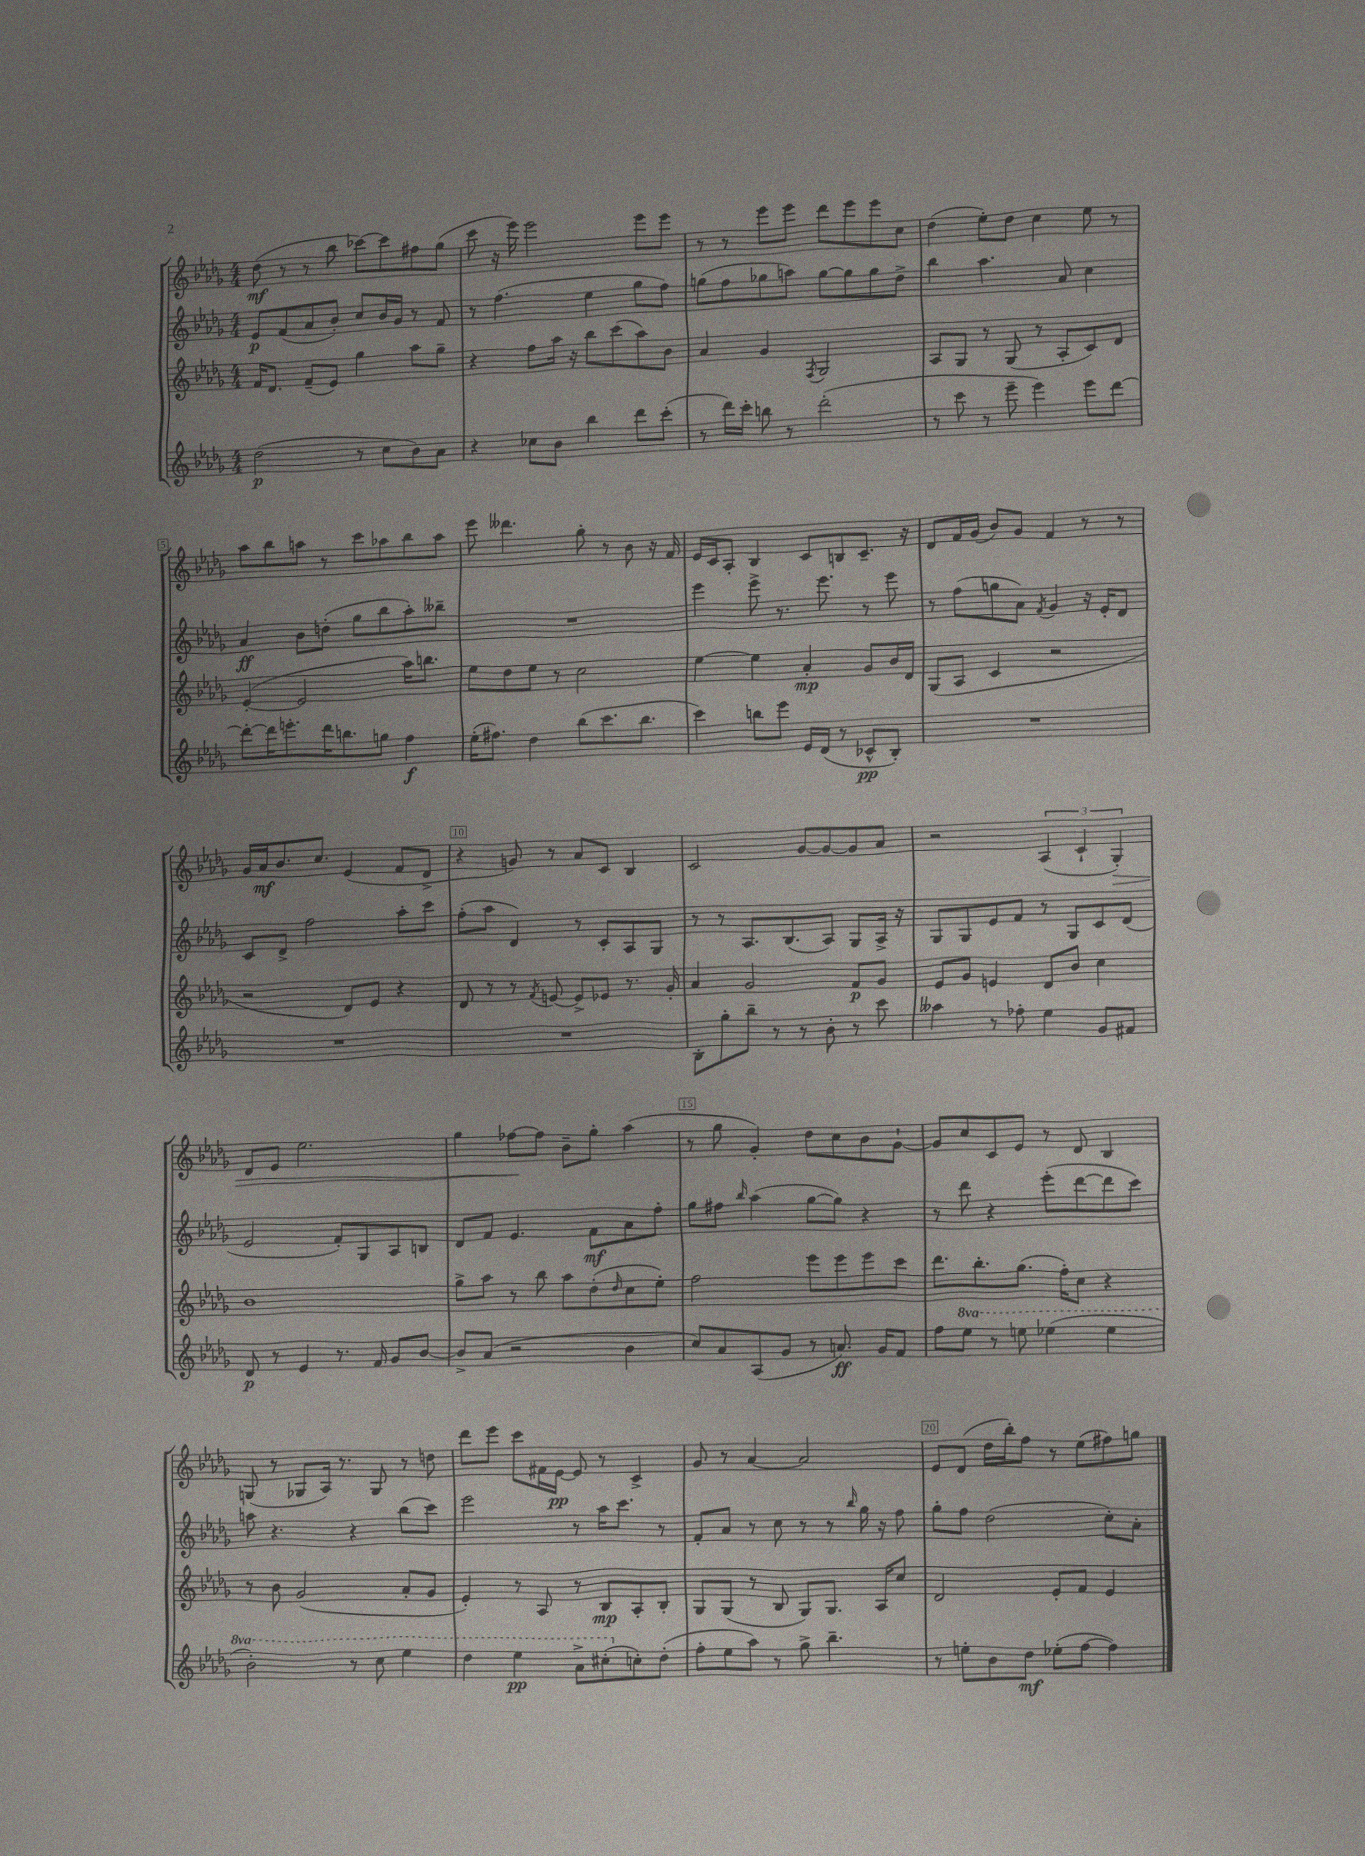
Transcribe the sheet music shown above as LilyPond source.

<<
\new StaffGroup <<
\new Staff = "s0" {
    \clef treble \key des \major \numericTimeSignature \time 4/4
    des''8\mf( r8 r8 bes''8 ces'''8~) ces'''8 fis''8 ges''8( |
    c'''8 r16 ees'''16) ees'''2 ees'''8 ees'''8 |
    r8 r8 ees'''8 ees'''8 des'''8 ees'''8 ees'''8 c''8 |
    des''4( ees''8-.) des''8 c''4 ees''8 r8 |
    aes''8 bes''8 a''8 r8 c'''8 aes''8 bes''8 aes''8 |
    ees'''8 deses'''4. ges''8-. r8 bes'8 r16 f'16 |
    ees'16 c'16 aes8-. bes4 c'8 b8 c'8.-- r16 |
    des'8 f'16 ges'16( bes'8) ges'8 f'4 r8 r8 |
    ges'16 aes'16\mf bes'8. c''8. ees'4( f'8 des'8-> |
    r4 g'8) r8 aes'8 c'8 bes4 |
    c'2 ges'8~ ges'8~ ges'8 aes'8 |
    r2 \tuplet 3/2 { aes4( c'4-! ges4-.\>) } |
    des'8 ees'8 ees''2. |
    ges''4 fes''8~\! fes''8 bes'8-- ges''8-. aes''4( |
    r8 ges''8 ges'4-.) des''8 c''8 bes'8 ges'8~-! |
    ges'8 c''8 c'8 ees'8 r8 des'8 bes4 |
    g8( r8 ges8 aes16) r8. ges8 r8 d''8 |
    des'''8 ees'''8 c'''8 fis'16 ees'16~\pp ees'8 r8 c'4-> |
    ges'8 r8 aes'4~ aes'2 |
    ees'8 des'8( des''16 bes''16-.) f''8 r8 ees''8( fis''8) g''8 \bar "|." |
}
\new Staff = "s1" {
    \clef treble \key des \major \numericTimeSignature \time 4/4
    ees'8\p f'8( aes'8 bes'8-.) c''8 bes'16 ges'16 r8 f'8 |
    r8 f''4.( ees''4 ges''8 f''8) |
    g''8( f''8 ges''8 a''8) ges''8~ ges''8 ges''8 des''8-> |
    bes''4 aes''4. aes'8 c''4 |
    aes'4\ff bes'8 d''8-.( ges''8 bes''8 aes''8-.) beses''8-- |
    R1 |
    ees'''4 ees'''8-> r8. ees'''8. r8 ees'''8 |
    r8 f''8( g''8 aes'8) \acciaccatura { f'8 } ges'4 r16 ees'16-. des'8 |
    c'8 des'8-> f''2 aes''8-. c'''8 |
    f''8-.( aes''8 des'4) r8 c'8-. aes8 ges8 |
    r8 r8 aes8. bes8.( aes8) ges8 aes16-> r16 |
    ges8 ges8 ees'8 f'8 r8 ges8 c'8 des'8( |
    ees'2 f'8-.) ges8 aes8 b8 |
    des'8 f'8 ees'4. f'8\mf aes'8 f''8-. |
    ges''8 fis''8 \grace { bes''16 } aes''4( ges''8~ ges''8) r4 |
    r8 des'''8 r4 ees'''8-.( des'''8~ des'''8 c'''8) |
    a''8 r4. r4 bes''8( c'''8) |
    ees'''2 r8 aes''16 c'''8. r8 |
    f'8-. aes'8 r8 c''8 r8 r8 \grace { bes''16 } ges''16 r16 f''8 |
    ges''8-. f''8 des''2( c''8-.) aes'8-. \bar "|." |
}
\new Staff = "s2" {
    \clef treble \key des \major \numericTimeSignature \time 4/4
    f'16 des'8. f'8--( ees'8) ges''4 aes''8 ges''8-- |
    r4 f''8 aes''16 r16 bes''8 c'''8( aes''8) bes'8 |
    aes'4 ges'4 \acciaccatura { f8 } ges2 |
    aes8 ges8 r8 ges8( r8 aes8-. c'8) des'8 |
    ees'4~-.( ees'2 aes''16) b''8. |
    ees''8 des''8 ees''8 r8 c''2 |
    ees''4~ ees''4 aes'4-.\mp ges'8 bes'16 des'16 |
    ges8( aes8 c'4 r2 |
    r2 des'8) ees'8 r4 |
    des'8 r8 r8 \acciaccatura { f'8 } e'8~ e'8-> ees'8 r8. ges'16-. |
    aes'4 ges'2 f'8\p ges'8 |
    ees'8 ges'8 e'4 des'8 bes'8 c''4 |
    bes'1 |
    ges''8-> aes''8 r8 bes''8 aes''8 des''8-.( \grace { des''16 } c''8 ees''8-.) |
    f''2 ees'''8 ees'''8 ees'''8 c'''8 |
    des'''8. bes''8.-. ges''8.( f''16-.) c''8 r4 |
    r8 bes'8 ges'2( aes'8-. ges'8 |
    ees'4-.) r8 aes8 r8 bes8\mp aes8-. bes8-. |
    ges8 ges8( r8 bes8 ges8) ges8. aes16 c''8 |
    des'2 ees'8-. f'8 ees'4 \bar "|." |
}
\new Staff = "s3" {
    \clef treble \key des \major \numericTimeSignature \time 4/4 \set Staff.ottavationMarkups = #ottavation-simple-ordinals
    des''2\p( r8 c''8 bes'8) aes'8 |
    r4 ces''8 bes'8 bes''4 des'''8 c'''8-.( |
    r8 des'''16) c'''16-. b''8 r8 des'''2-.( |
    r8 c'''8 r8 ees'''8-- ees'''4) ees'''8 des'''8~ |
    des'''8~-. des'''16 e'''8.-. des'''16 b''8. g''8 f''4\f |
    ees''16-.( fis''8.) des''4 bes''8( c'''8. bes''8. |
    c'''4) b''8 ees'''8 ees'16 des'16( r8 ces'8-^\pp bes8-.) |
    R1 |
    R1 |
    R1 |
    bes8-. ges''8-. bes''8-- r8 r8 bes'8-. r8 c'''8 |
    aeses''4 r8 fes''8-. ees''4 ges'8 fis'8 |
    des'8\p r8 ees'4 r8. f'16 ges'8 bes'8~ |
    bes'8-> aes'8( r2 bes'4 |
    c''8) aes'8 aes8( ges'8 r8 a'8.\ff) ges'16 f'8 |
    f''8 \ottava #1 ees'''8 r8 e'''8 ees'''4( ees'''4 |
    bes''2-.) r8 c'''8 ees'''4 |
    des'''4 ees'''4\pp aes''8-> cis'''8-.( \ottava #0 c''!8-.) des''8-.( |
    f''8-. ees''8 aes''8) r8 ges''8-> bes''4.-- |
    r8 e''8-. bes'8 des''8\mf ees''8-.( f''8~ f''4) \bar "|." |
}
>>
>>
\layout { \context { \Score \override BarNumber.break-visibility = ##(#f #t #t) barNumberVisibility = #(every-nth-bar-number-visible 5) \override BarNumber.stencil = #(make-stencil-boxer 0.1 0.3 ly:text-interface::print) } }
